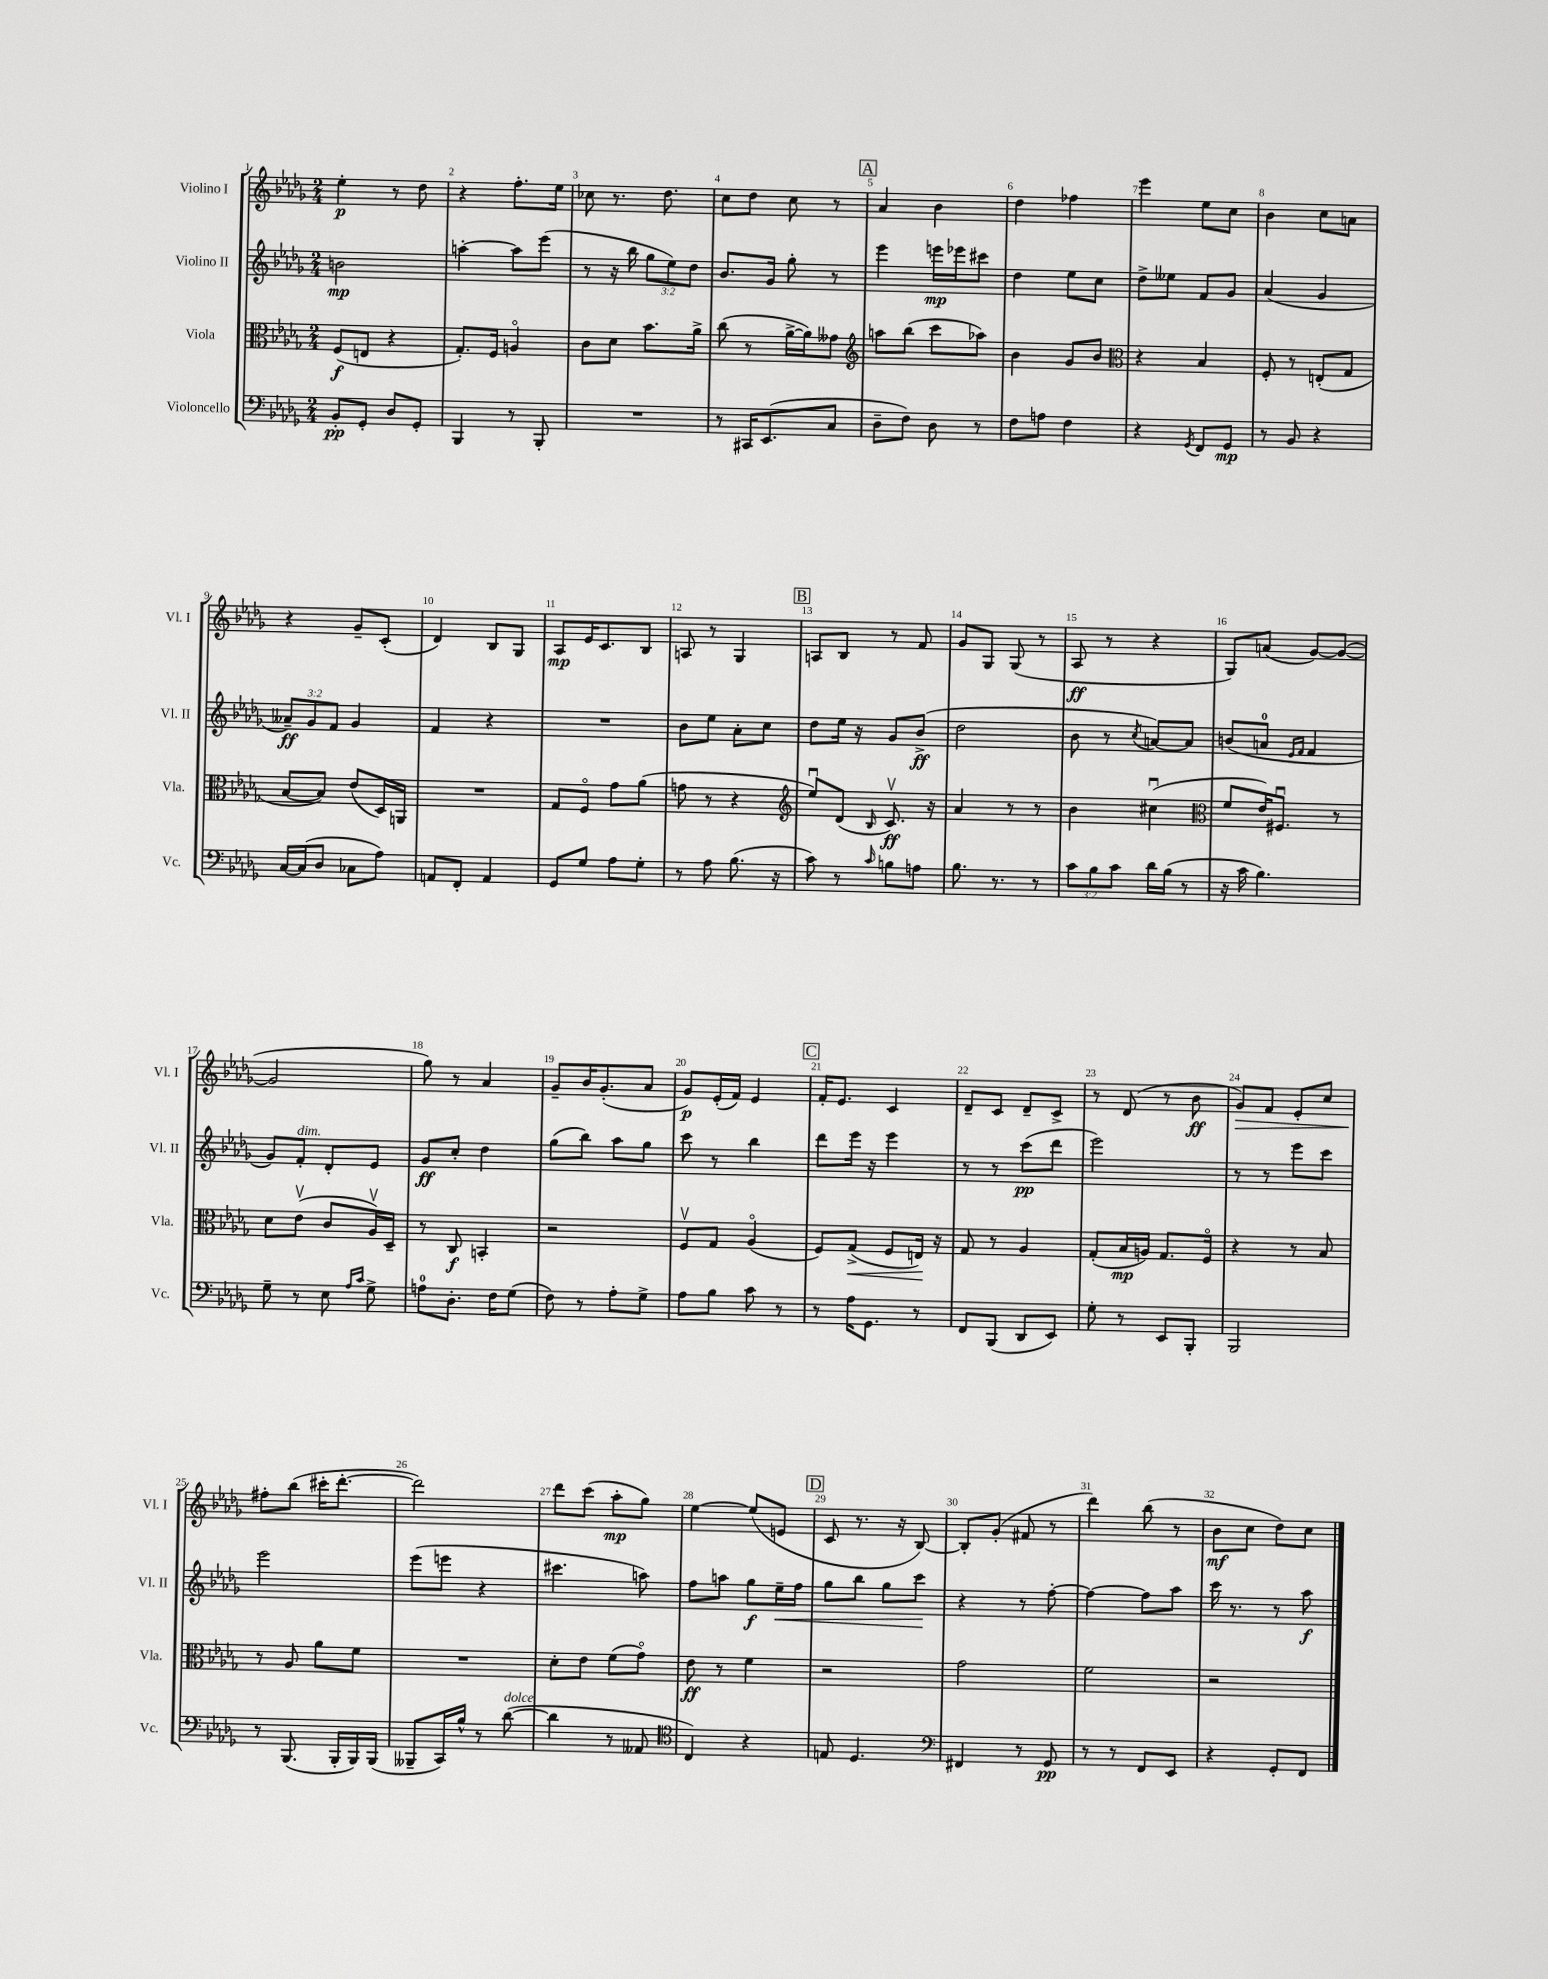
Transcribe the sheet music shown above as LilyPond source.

<<
\new StaffGroup <<
\new Staff = "s0" \with { instrumentName = "Violino I" shortInstrumentName = "Vl. I" } {
    \clef treble \key des \major \numericTimeSignature \time 2/4
    ees''4-.\p r8 des''8 |
    r4 f''8.-. ees''16 |
    ces''8 r8. des''8. |
    c''8 des''8 c''8 r8 |
    \mark \markup { \box "A" } aes'4 bes'4 |
    des''4 fes''4 |
    ees'''4 ees''8 c''8 |
    bes'4 c''8 a'8 |
    r4 ges'8-- c'8-.( |
    des'4) bes8 ges8 |
    aes8\mp ees'16 c'8. bes8 |
    a8 r8 ges4 |
    \mark \markup { \box "B" } a8 bes8 r8 f'8 |
    ges'8 ges8 ges8( r8 |
    aes8\ff r8 r4 |
    ges8) a'8( ges'8~) ges'8~( |
    ges'2 |
    ges''8) r8 aes'4 |
    ges'8-- bes'16 ges'8.-.( aes'8 |
    ges'8\p) ees'16-.( f'16) ees'4 |
    \mark \markup { \box "C" } f'16-. ees'8. c'4 |
    des'8-- c'8 des'8-- c'8-> |
    r8 des'8( r8 bes'8\ff |
    ges'8\>) f'8 ees'8-. c''8 |
    fis''8-.\! bes''8( cis'''16-. des'''8.~-. |
    des'''2) |
    des'''8 c'''8( aes''8-.\mp ges''8) |
    ees''4~ ees''8( e'8 |
    \mark \markup { \box "D" } c'8 r8. r16 bes8~) |
    bes8-. ges'8-.( fis'8 r8 |
    des'''4) bes''8( r8 |
    bes'8\mf c''8 des''8) c''8 \bar "|." |
}
\new Staff = "s1" \with { instrumentName = "Violino II" shortInstrumentName = "Vl. II" } {
    \clef treble \key des \major \numericTimeSignature \time 2/4 \override Staff.TupletNumber.text = #tuplet-number::calc-fraction-text
    b'2\mp |
    a''4~-. a''8 ees'''8( |
    r8 r16 bes''16 \tuplet 3/2 { ges''8 ees''8) des''8 } |
    bes'8. ges'16 ges''8-. r8 |
    \mark \markup { \box "A" } ees'''4 e'''16\mp ees'''16 cis'''8 |
    des''4 ees''8 c''8 |
    des''8-> eeses''8 f'8 ges'8 |
    aes'4( ges'4 |
    \tuplet 3/2 { aeses'8--\ff) ges'8 f'8 } ges'4 |
    f'4 r4 |
    R2 |
    bes'8 ees''8 aes'8-. c''8 |
    \mark \markup { \box "B" } des''8 ees''16 r16 ges'8 bes'8->\ff( |
    des''2 |
    bes'8 r8 \acciaccatura { c''8 } a'8~) a'8 |
    b'8( a'8-0 \grace { ees'16 f'16 } f'4 |
    ges'8) f'8-.^\markup { \italic "dim." } des'8-. ees'8 |
    ges'8\ff c''8-. des''4 |
    ges''8( bes''8) aes''8 ges''8 |
    c'''8 r8 bes''4 |
    \mark \markup { \box "C" } des'''8 ees'''16 r16 ees'''4 |
    r8 r8 c'''8\pp( des'''8 |
    ees'''2) |
    r8 r8 ees'''8 c'''8 |
    ees'''2 |
    ees'''8( e'''8 r4 |
    cis'''4. a''8) |
    f''8 a''8 ges''8\f ees''16--\< f''16 |
    \mark \markup { \box "D" } ges''8 bes''8 ges''8 c'''8\! |
    r4 r8 f''8~-. |
    f''4~ f''8 aes''8 |
    c'''16 r8. r8 aes''8\f \bar "|." |
}
\new Staff = "s2" \with { instrumentName = "Viola" shortInstrumentName = "Vla." } {
    \clef alto \key des \major \numericTimeSignature \time 2/4
    f8\f( e8 r4 |
    ges8.-.) f16 a4\flageolet |
    c'8 des'8 bes'8. aes'16-> |
    c''8( r8 aes'16~-> aes'16) geses'8 |
    \mark \markup { \box "A" } \clef treble a''8 bes''8( c'''8 aes''8) |
    bes'4 ges'8 bes'8 |
    \clef alto r4 bes4 |
    f8-. r8 e8-.( ges8 |
    bes8~ bes8) ees'8( des16) a,16 |
    R2 |
    ges8 f8\flageolet ges'8 aes'8( |
    g'8 r8 r4 |
    \mark \markup { \box "B" } \clef treble ees''8\downbow) des'8( \grace { bes16 } c'8.\upbow\ff) r16 |
    aes'4 r8 r8 |
    bes'4 cis''4\downbow( |
    \clef alto f'8 ees'16) fis8.\downbow r8 |
    des'8 ees'8\upbow( c'8 aes16\upbow) des16-- |
    r8 c8\f b,4-. |
    r2 |
    f8\upbow ges8 aes4\flageolet( |
    \mark \markup { \box "C" } f8) ges8->\<( f8 e16\!) r16 |
    ges8 r8 aes4 |
    ges8-.( bes16\mp a16) ges8. f16\flageolet |
    r4 r8 bes8 |
    r8 aes8 aes'8 f'8 |
    R2 |
    des'8-. ees'8 f'8( ges'8\flageolet) |
    ees'8\ff r8 f'4 |
    \mark \markup { \box "D" } r2 |
    ges'2 |
    f'2 |
    r2 \bar "|." |
}
\new Staff = "s3" \with { instrumentName = "Violoncello" shortInstrumentName = "Vc." } {
    \clef bass \key des \major \numericTimeSignature \time 2/4 \override Staff.TupletNumber.text = #tuplet-number::calc-fraction-text
    bes,8-.\pp ges,8-. des8 ges,8-. |
    bes,,4 r8 bes,,8-. |
    R2 |
    r8 cis,16 ees,8.( c8 |
    \mark \markup { \box "A" } des8-- f8) des8 r8 |
    f8 a8 f4 |
    r4 \acciaccatura { ges,8 } f,8 ges,8\mp |
    r8 bes,8 r4 |
    c16~ c16( des8 ces8 aes8) |
    a,8 f,8-. a,4 |
    ges,8 ges8 aes8 ges8-. |
    r8 aes8 bes8.( r16 |
    \mark \markup { \box "B" } c'8) r8 \grace { c'16 } b8 a8 |
    bes8. r8. r8 |
    \tuplet 3/2 { c'8 bes8 c'8 } des'16 bes16( r8 |
    r16 c'16 bes4.) |
    ges8-- r8 ees8 \grace { aes16 c'16 } ges8-> |
    a8-0 des8.-. f16 ges8( |
    f8) r8 aes8-. ges8-> |
    aes8 bes8 c'8 r8 |
    \mark \markup { \box "C" } r8 aes16 ges,8. r8 |
    f,8 bes,,8( des,8 ees,8) |
    ges8-. r8 ees,8 bes,,8-. |
    bes,,2 |
    r8 bes,,8.( bes,,16-. bes,,16) bes,,16( |
    beses,,8-- c,16) bes16-^ r8 des'8~^\markup { \italic "dolce" }( |
    des'4 r8 aeses,8 |
    \clef tenor c4) r4 |
    \mark \markup { \box "D" } e8 des4. |
    \clef bass fis,4 r8 ges,8\pp |
    r8 r8 f,8 ees,8 |
    r4 ges,8-. f,8 \bar "|." |
}
>>
>>
\layout { \context { \Score \override BarNumber.break-visibility = ##(#f #t #t) barNumberVisibility = #all-bar-numbers-visible } }
